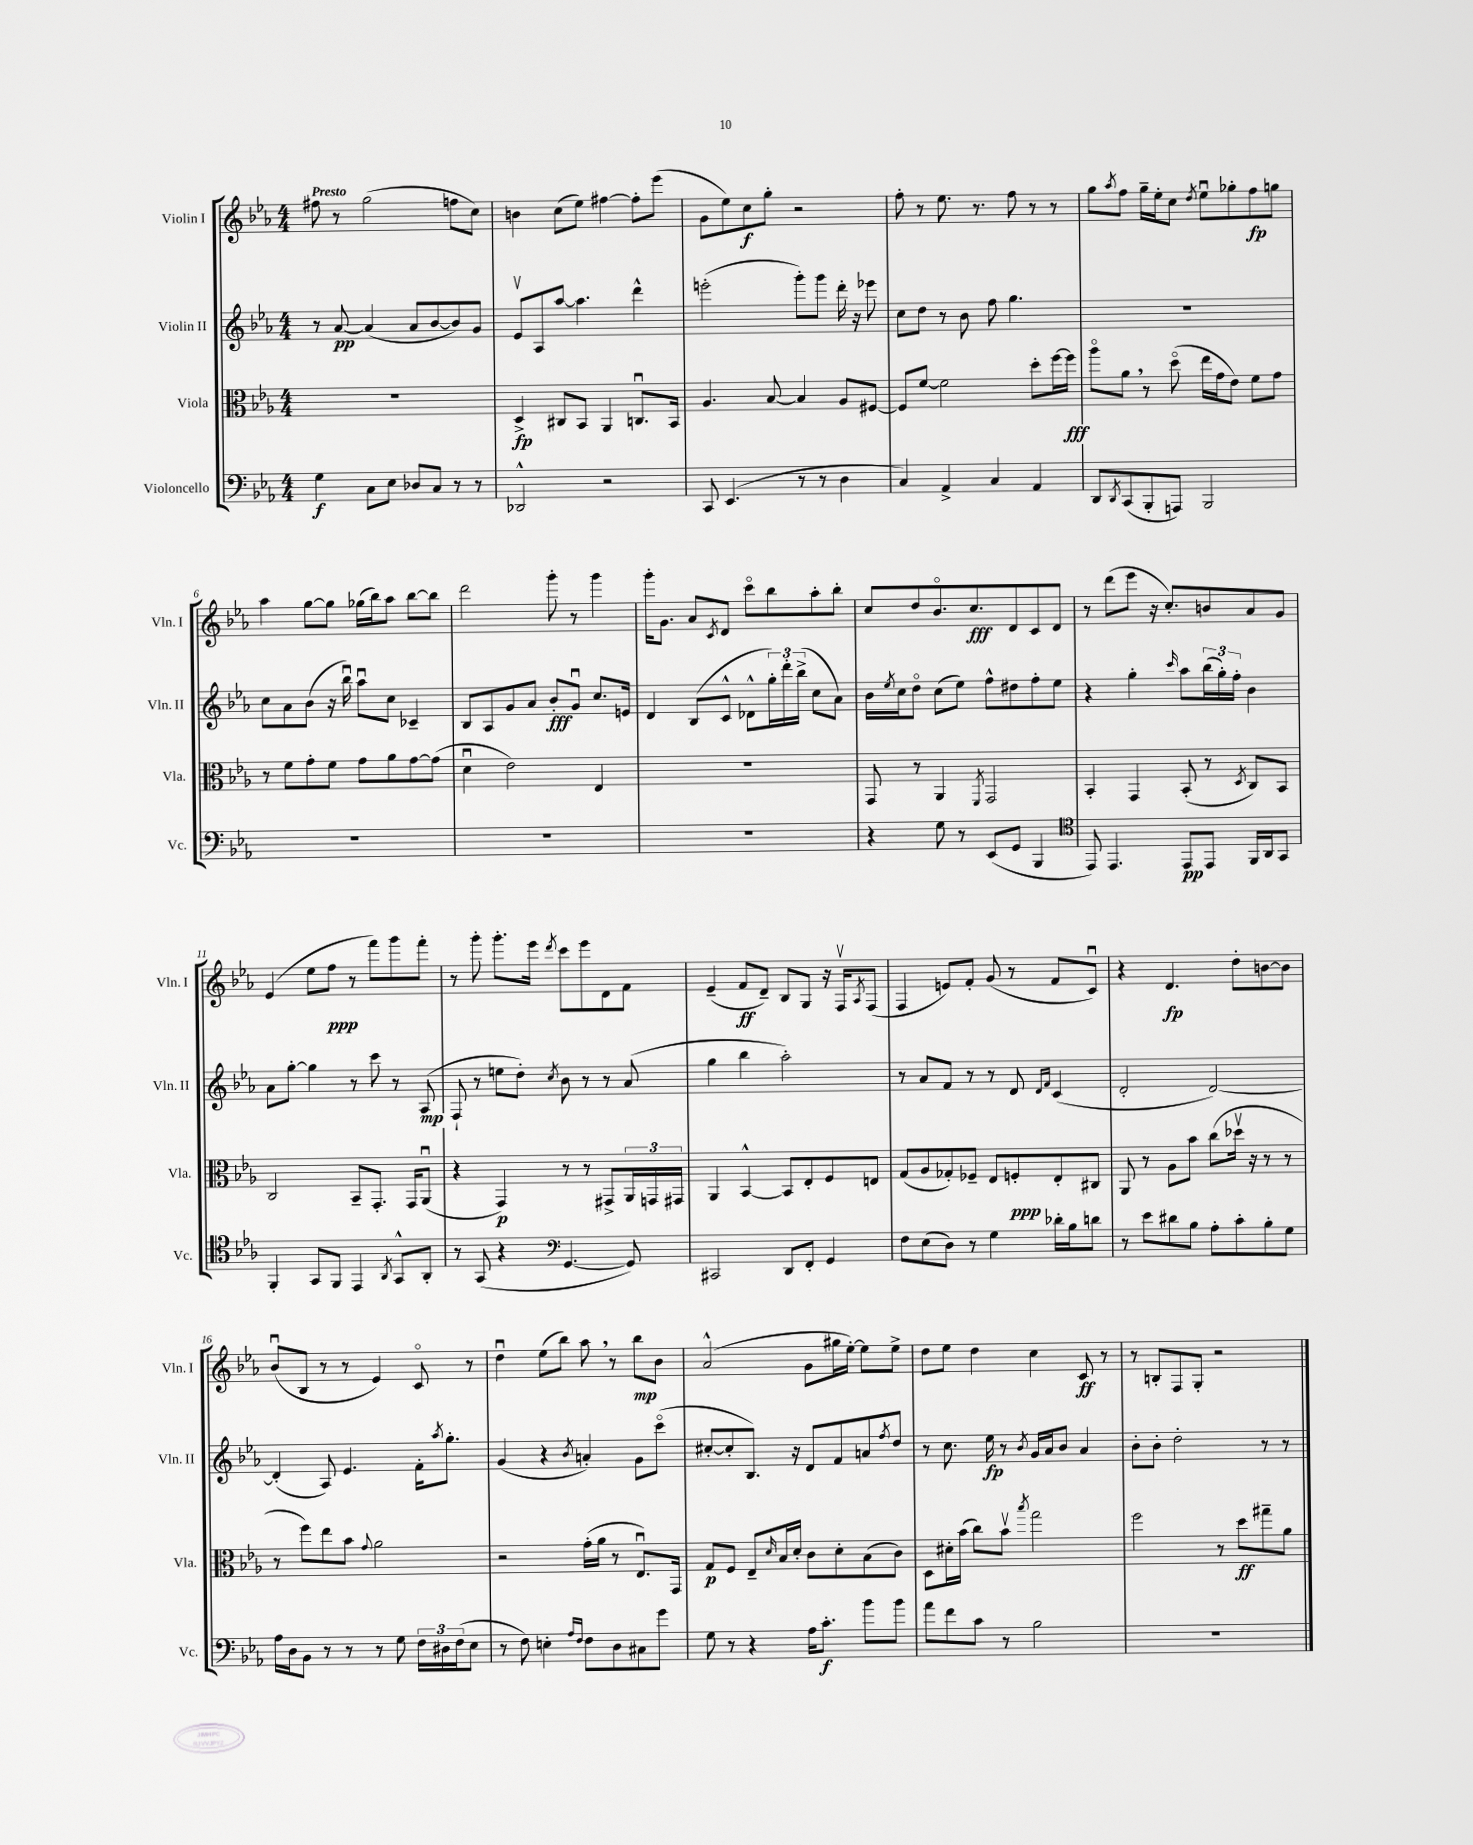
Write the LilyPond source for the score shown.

<<
\new StaffGroup <<
\new Staff = "s0" \with { instrumentName = "Violin I" shortInstrumentName = "Vln. I" } {
    \clef treble \key ees \major \numericTimeSignature \time 4/4 \tempo "Presto"
    fis''8 r8 g''2( f''8 c''8) |
    b'4 c''8( ees''8) fis''4~ fis''8-. ees'''8( |
    g'8 ees''8) c''8\f g''8-. r2 |
    f''8-. r8 ees''8. r8. f''8 r8 r8 |
    g''8 \acciaccatura { aes''8 } f''8 g''16-- ees''16-. c''8 \acciaccatura { d''8 } ees''8\downbow ges''8-. f''8\fp g''8 |
    aes''4 g''8~ g''8 ges''16( bes''16) aes''8 bes''8~ bes''8 |
    d'''2 g'''8-. r8 g'''4 |
    g'''16-. g'8. aes'8 \acciaccatura { c'8 } d'8 c'''8\flageolet bes''8 aes''8-. bes''8-. |
    c''8 d''8 bes'8.\flageolet c''8.\fff d'8 c'8 d'8 |
    r8 d'''8( ees'''8 r16 c''8.-.) b'8 aes'8 g'8 |
    ees'4( ees''8 f''8\ppp r8 f'''8) g'''8 f'''8-. |
    r8 g'''8-. g'''8.-. ees'''16 \acciaccatura { d'''8 } c'''8 ees'''8 d'8 f'8 |
    ees'4--( f'8\ff d'8--) bes8 g8 r16 f16\upbow \acciaccatura { aes8 } f8( |
    f4 e'8) f'8-. g'8( r8 f'8 c'8\downbow) |
    r4 d'4.\fp d''8-. b'8~ b'8 |
    bes'8\downbow( bes8 r8 r8 ees'4) c'8\flageolet r8 |
    d''4\downbow ees''8( bes''8) aes''8 \breathe r8 bes''8\mp bes'8 |
    aes'2-^( g'8 gis''16 ees''16~-.) ees''8 ees''8-> |
    d''8 ees''8 d''4 c''4 c'8\ff r8 |
    r8 b8-. f8 g8-. r2 \bar "|." |
}
\new Staff = "s1" \with { instrumentName = "Violin II" shortInstrumentName = "Vln. II" } {
    \clef treble \key ees \major \numericTimeSignature \time 4/4
    r8 aes'8~\pp aes'4( aes'8 bes'8~ bes'8) g'8 |
    ees'8\upbow aes8 aes''8~ aes''4. d'''4-^ |
    e'''2-.( g'''8-.) g'''8 d'''16-. r16 ees'''8 |
    c''8 d''8 r8 bes'8 f''8 g''4. |
    R1 |
    c''8 aes'8 bes'8( r16 bes''16\downbow) aes''8\downbow c''8 ces'4-- |
    bes8 aes8 g'8 aes'8 bes'8-.\fff g'8\downbow c''8. e'16 |
    d'4 bes8( c'8-^ des'8-^ \tuplet 3/2 { g''16-.) d'''16-. bes''16->( } c''8 aes'8) |
    bes'16 \acciaccatura { ees''8 } c''16 d''8\flageolet c''8( ees''8) f''8-^ dis''8 f''8-. ees''8 |
    r4 g''4-. \grace { c'''16 } aes''8 \tuplet 3/2 { bes''16( g''16-.) f''16-. } bes'4 |
    aes'8 g''8~-. g''4 r8 c'''8 r8 aes8\mp( |
    f8-! r8 e''8 d''8-.) \acciaccatura { c''8 } bes'8 r8 r8 aes'8( |
    g''4 bes''4 aes''2-.) |
    r8 aes'8 f'8 r8 r8 d'8 \grace { d'16 f'16 } c'4( |
    d'2-. d'2~) |
    d'4-.( aes8) ees'4. f'16-. \acciaccatura { aes''8 } g''8.-. |
    g'4( r4 \acciaccatura { bes'8 } a'4-.) g'8 c'''8\flageolet( |
    cis''8~-. cis''8-. bes8.) r16 d'8 f'8 a'8 \acciaccatura { f''8 } d''8 |
    r8 c''8. ees''16\fp r8 \acciaccatura { bes'8 } g'16 aes'16 bes'8 aes'4 |
    bes'8-. bes'8-. d''2-. r8 r8 \bar "|." |
}
\new Staff = "s2" \with { instrumentName = "Viola" shortInstrumentName = "Vla." } {
    \clef alto \key ees \major \numericTimeSignature \time 4/4
    R1 |
    d4->\fp cis8 bes,8 aes,4 c8.\downbow bes,16 |
    aes4. bes8~ bes4 aes8 fis8~ |
    fis8 f'8~ f'2 d''8-. f''16~ f''16\fff |
    aes''8\flageolet aes'8 \breathe r8 d''8\flageolet( ees''16 g'16 ees'8) f'8 g'8 |
    r8 f'8 g'8-. f'8 g'8 aes'8 g'8~ g'8( |
    d'4\downbow ees'2) ees4 |
    R1 |
    g,8 r8 aes,4 \acciaccatura { f,8 } g,2 |
    bes,4-. g,4 bes,8-.( r8 \acciaccatura { d8 } c8) bes,8 |
    c2 bes,8-- g,8.-. g,16 aes,8\downbow( |
    r4 g,4\p) r8 r8 gis,8-> \tuplet 3/2 { aes,16 g,16 gis,16 } |
    aes,4 bes,4~-^ bes,8 ees8-. f8 e8 |
    g8( aes8 ges8-.) fes8-- ees8 f8-.\ppp ees8-. cis8 |
    aes,8 r8 aes8 bes'8 c''8( des''16\upbow r16 r8 r8 |
    r8 f''8) ees''8 bes'8 \appoggiatura { g'8 } aes'2 |
    r2 g'16-.( aes'16 r8 ees8.\downbow) g,16 |
    g8\p f8 ees8-- \grace { d'16 } bes16 d'16-. c'8 d'8-. bes8( c'8) |
    d8 dis'16-. bes'16( c''8) bes'8\upbow \acciaccatura { bes''8 } g''2 |
    f''2 r8 d''8\ff gis''8-- aes'8 \bar "|." |
}
\new Staff = "s3" \with { instrumentName = "Violoncello" shortInstrumentName = "Vc." } {
    \clef bass \key ees \major \numericTimeSignature \time 4/4
    g4\f c8 ees8 des8 c8 r8 r8 |
    des,2-^ r2 |
    c,8 ees,4.( r8 r8 d4 |
    c4) aes,4-> c4 aes,4 |
    d,8 \acciaccatura { d,8 } c,8( bes,,8-. a,,8) bes,,2 |
    R1 |
    R1 |
    R1 |
    r4 g8 r8 ees,8( g,8 bes,,4 |
    \clef tenor ees,8) ees,4. ees,8\pp ees,8 f,16 aes,16 g,8 |
    f,4-. g,8 f,8 ees,4 \acciaccatura { aes,8 } g,8-^ aes,8-. |
    r8 g,8( r4 \clef bass g,4.~ g,8) |
    cis,2 d,8 f,8-. g,4 |
    f8 ees8( d8) r8 g4 des'16-. bes16 d'8 |
    r8 ees'8 dis'8 bes8 aes8-. c'8-. bes8-. g8 |
    aes16 d16 bes,8 r8 r8 r8 g8 \tuplet 3/2 { f16 dis16 f16( } ees8 |
    r8 f8) e4-. \grace { aes16 f16 } f8 d8 cis8 g'8 |
    g8 r8 r4 aes16 c'8.-.\f bes'8 bes'8 |
    aes'8 f'8 c'8 r8 bes2 |
    R1 \bar "|." |
}
>>
>>
